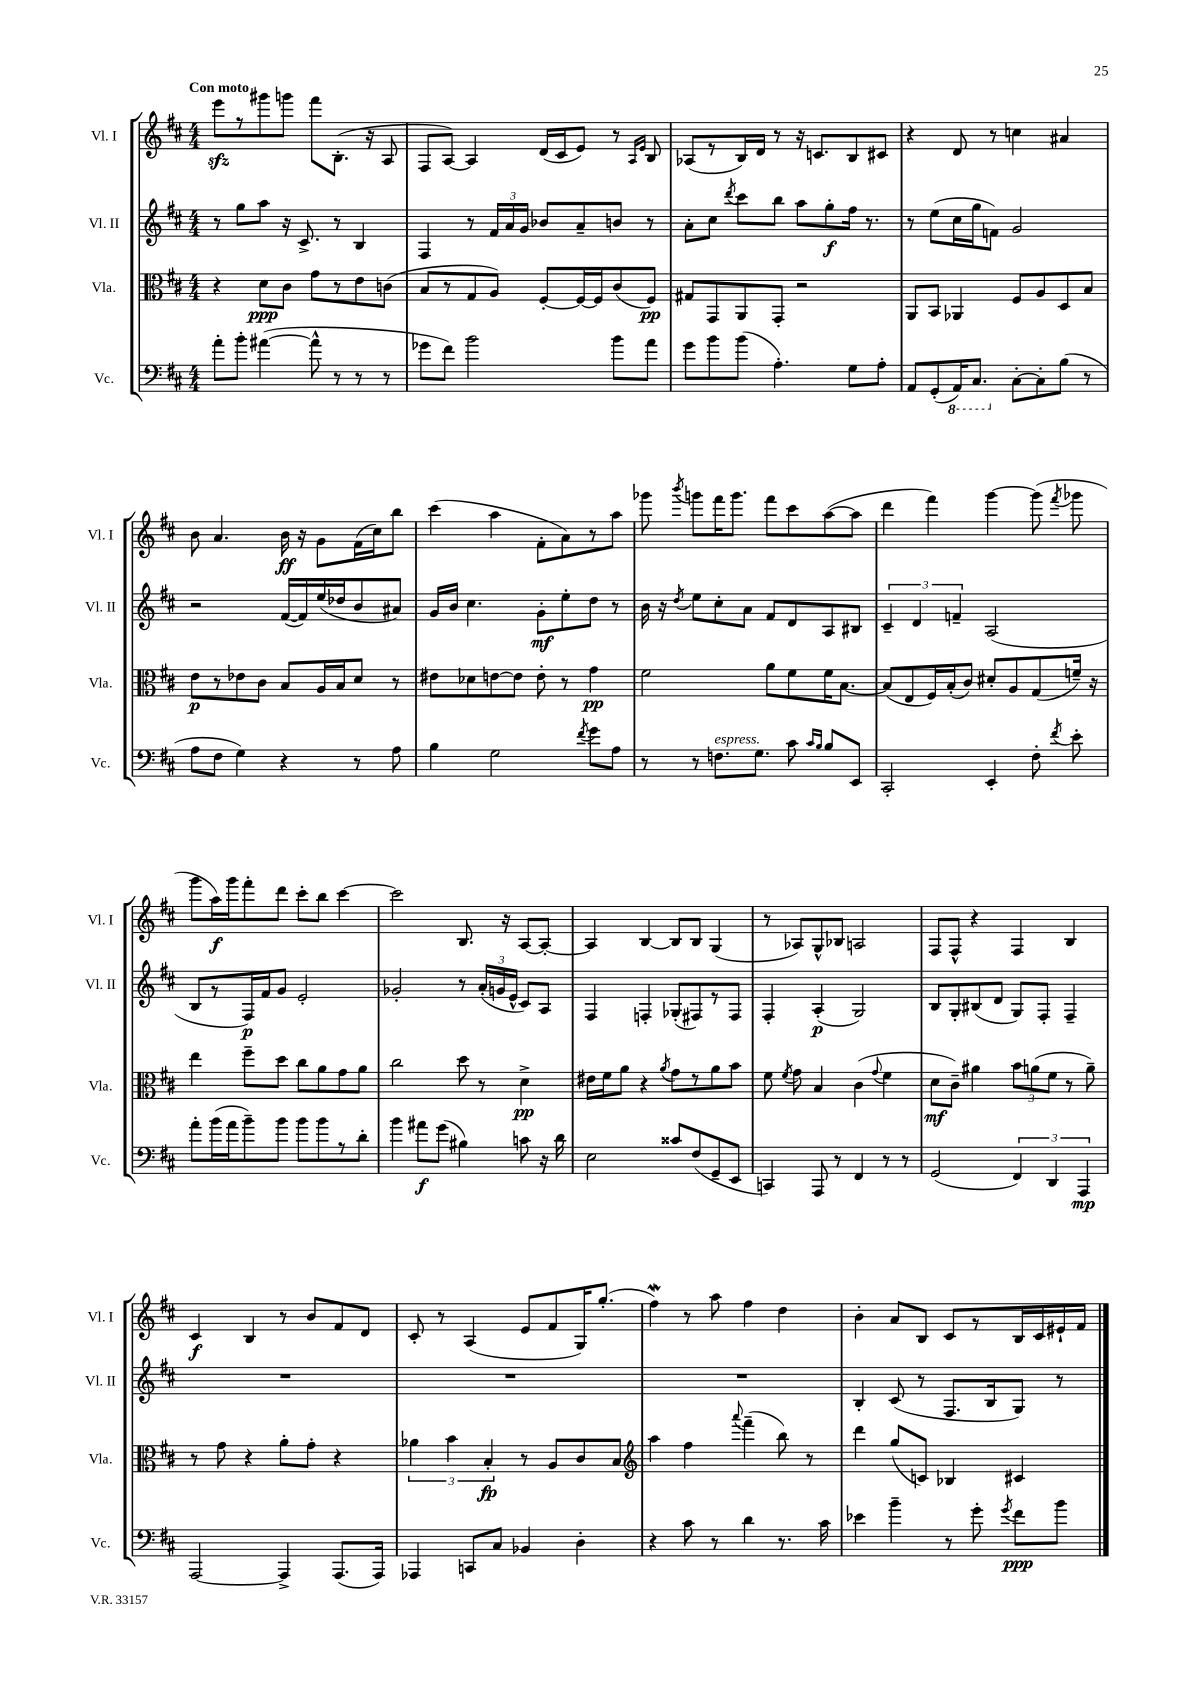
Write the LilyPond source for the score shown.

<<
\new StaffGroup <<
\new Staff = "s0" \with { instrumentName = "Vl. I" shortInstrumentName = "Vl. I" } {
    \clef treble \key d \major \numericTimeSignature \time 4/4 \tempo "Con moto"
    \autoBeamOff e'''8[\sfz r8 gis'''8 g'''8] fis'''8[ b8.]-.( r16 a8 |
    fis8[ a8]~) a4 d'16[( cis'16 e'8]) r8 \grace { a16[ e'16] } b8 |
    aes8[( r8 b16) d'16] r8 r16 c'8.[ b8 cis'8] |
    r4 d'8 r8 c''4 ais'4 |
    b'8 a'4. b'16\ff r16 g'8[ fis'16( cis''16) b''8] |
    cis'''4( a''4 fis'8[-. a'8) r8 a''8] |
    ges'''8 \acciaccatura { b'''8 } g'''8[ fis'''16 g'''8.] fis'''8[ cis'''8 a''8~( a''8] |
    d'''4 fis'''4) g'''4~ g'''8( \acciaccatura { fis'''8 } ges'''8 |
    g'''8[ a''16\f) g'''16 fis'''8-. d'''8] cis'''8[-. b''8] cis'''4~ |
    cis'''2 b8. r16 a8[~ a8]~-. |
    a4 b4~ b8[ b8] g4( |
    r8 aes8[) g8-^ bes8] a2 |
    fis8[ fis8]-^ r4 fis4 b4 |
    cis'4\f b4 r8 b'8[ fis'8 d'8] |
    cis'8-. r8 a4( e'8[ fis'8 g16) g''8.]-.( |
    fis''4\mordent) r8 a''8 fis''4 d''4 |
    b'4-. a'8[ b8] cis'8[ r8 b16 cis'16 eis'16-! fis'16] \bar "|." |
}
\new Staff = "s1" \with { instrumentName = "Vl. II" shortInstrumentName = "Vl. II" } {
    \clef treble \key d \major \numericTimeSignature \time 4/4
    \autoBeamOff r8 g''8[ a''8] r16 cis'8.-> r8 b4 |
    fis4 r8 \tuplet 3/2 { fis'16[ a'16 g'16] } bes'8[ a'8-- b'8] r8 |
    a'8[-. cis''8] \acciaccatura { d'''8 } cis'''8[ b''8] a''8[ g''8-.\f fis''16] r8. |
    r8 e''8[( cis''16 g''16 f'8]) g'2 |
    r2 fis'16[~( fis'16) e''16( des''16 b'8 ais'8]) |
    g'16[ b'16] cis''4. g'8[-.\mf e''8-. d''8] r8 |
    b'16 r16 \acciaccatura { d''8 } e''8[ cis''8-. a'8] fis'8[ d'8 a8 bis8] |
    \tuplet 3/2 { cis'4-- d'4 f'4-- } a2( |
    b8[ r8 fis16\p) fis'16 g'8] e'2-. |
    ges'2-. r8 \tuplet 3/2 { a'16[-.( g'16 e'16]-^ } cis'8[) a8] |
    fis4 f4-. ges8[-.( fis8) r8 fis8] |
    fis4-. a4-.\p( g2) |
    b8[ g8-. bis8( d'8] g8[) fis8]-. fis4-- |
    R1 |
    R1 |
    R1 |
    b4-. cis'8( r8 fis8.[ b16 g8]) r8 \bar "|." |
}
\new Staff = "s2" \with { instrumentName = "Vla." shortInstrumentName = "Vla." } {
    \clef alto \key d \major \numericTimeSignature \time 4/4
    \autoBeamOff r4 d'8[\ppp cis'8] g'8[ r8 e'8 c'8]( |
    b8[ r8 g8 a8]) fis8[~-. fis16~ fis16 cis'8( fis8]\pp) |
    gis8[ g,8 a,8 g,8]-. r2 |
    a,8[ b,8] aes,4 fis8[ a8 d8 b8] |
    e'8[\p r8 ees'8 cis'8] b8[ a16 b16 d'8] r8 |
    eis'8[ des'8 e'8~ e'8] e'8-. r8 g'4\pp |
    fis'2 a'8[ fis'8 fis'16 b8.]~ |
    b8[( e8 fis16) b16-.( cis'8]) dis'8[-. a8 g8( f'16]--) r16 |
    e''4 fis''8[-- d''8] cis''8[ a'8 g'8 a'8] |
    cis''2 d''8 r8 d'4->\pp |
    eis'16[ fis'16 a'8] r4 \acciaccatura { a'8 } g'8[ r8 a'8 b'8] |
    fis'8 \acciaccatura { fis'8 } g'8 b4 cis'4( \appoggiatura { g'8 } fis'4 |
    d'8[\mf cis'8]--) ais'4 \tuplet 3/2 { b'8[ a'8( fis'8] } r8 a'8--) |
    r8 g'8 r4 a'8[-. g'8]-. r4 |
    \tuplet 3/2 { aes'4 b'4 b4-.\fp } r8 a8[ cis'8 b8] |
    \clef treble a''4 fis''4 \appoggiatura { a'''8 } fis'''4--( b''8) r8 |
    d'''4 g''8[( c'8]) bes4 cis'4 \bar "|." |
}
\new Staff = "s3" \with { instrumentName = "Vc." shortInstrumentName = "Vc." } {
    \clef bass \key d \major \numericTimeSignature \time 4/4
    \autoBeamOff a'8[-. b'8]-. ais'4~( ais'8-^ r8 r8 r8 |
    ges'8[ fis'8]) b'2 b'8[ a'8] |
    g'8[ b'8 b'8]( a4.-.) g8[ a8]-. |
    a,8[ g,8-.( \ottava #-1 a,,16) cis,8.] \ottava #0 cis8[~-. cis8-. b8]( r8 |
    a8[ fis8] g4) r4 r8 a8 |
    b4 g2 \acciaccatura { fis'8 } g'8[ a8] |
    r8 r8 f8.[^\markup { \italic "espress." } g8.] cis'8 \grace { cis'16[ b16] } b8[ e,8] |
    cis,2-. e,4-. fis8-. \acciaccatura { fis'8 } e'8-. |
    a'8[-. b'16( a'16 b'8--) b'8] b'8[ b'8 r8 d'8]-. |
    b'4 ais'8[\f g'8]( bis4) c'8 r16 d'16 |
    e2 cisis'8[ fis8( g,8-- e,8] |
    c,4) a,,8 r8 fis,4 r8 r8 |
    g,2( \tuplet 3/2 { fis,4) d,4 a,,4\mp } |
    a,,2~ a,,4-> a,,8.[( a,,16]) |
    aes,,4 c,8[ cis8] bes,4 d4-. |
    r4 cis'8 r8 d'4 r8. cis'16 |
    ees'4 b'4-- r8 g'8-. \acciaccatura { g'8 } fis'8[\ppp b'8] \bar "|." |
}
>>
>>
\layout { \context { \Score \remove "Bar_number_engraver" } }
